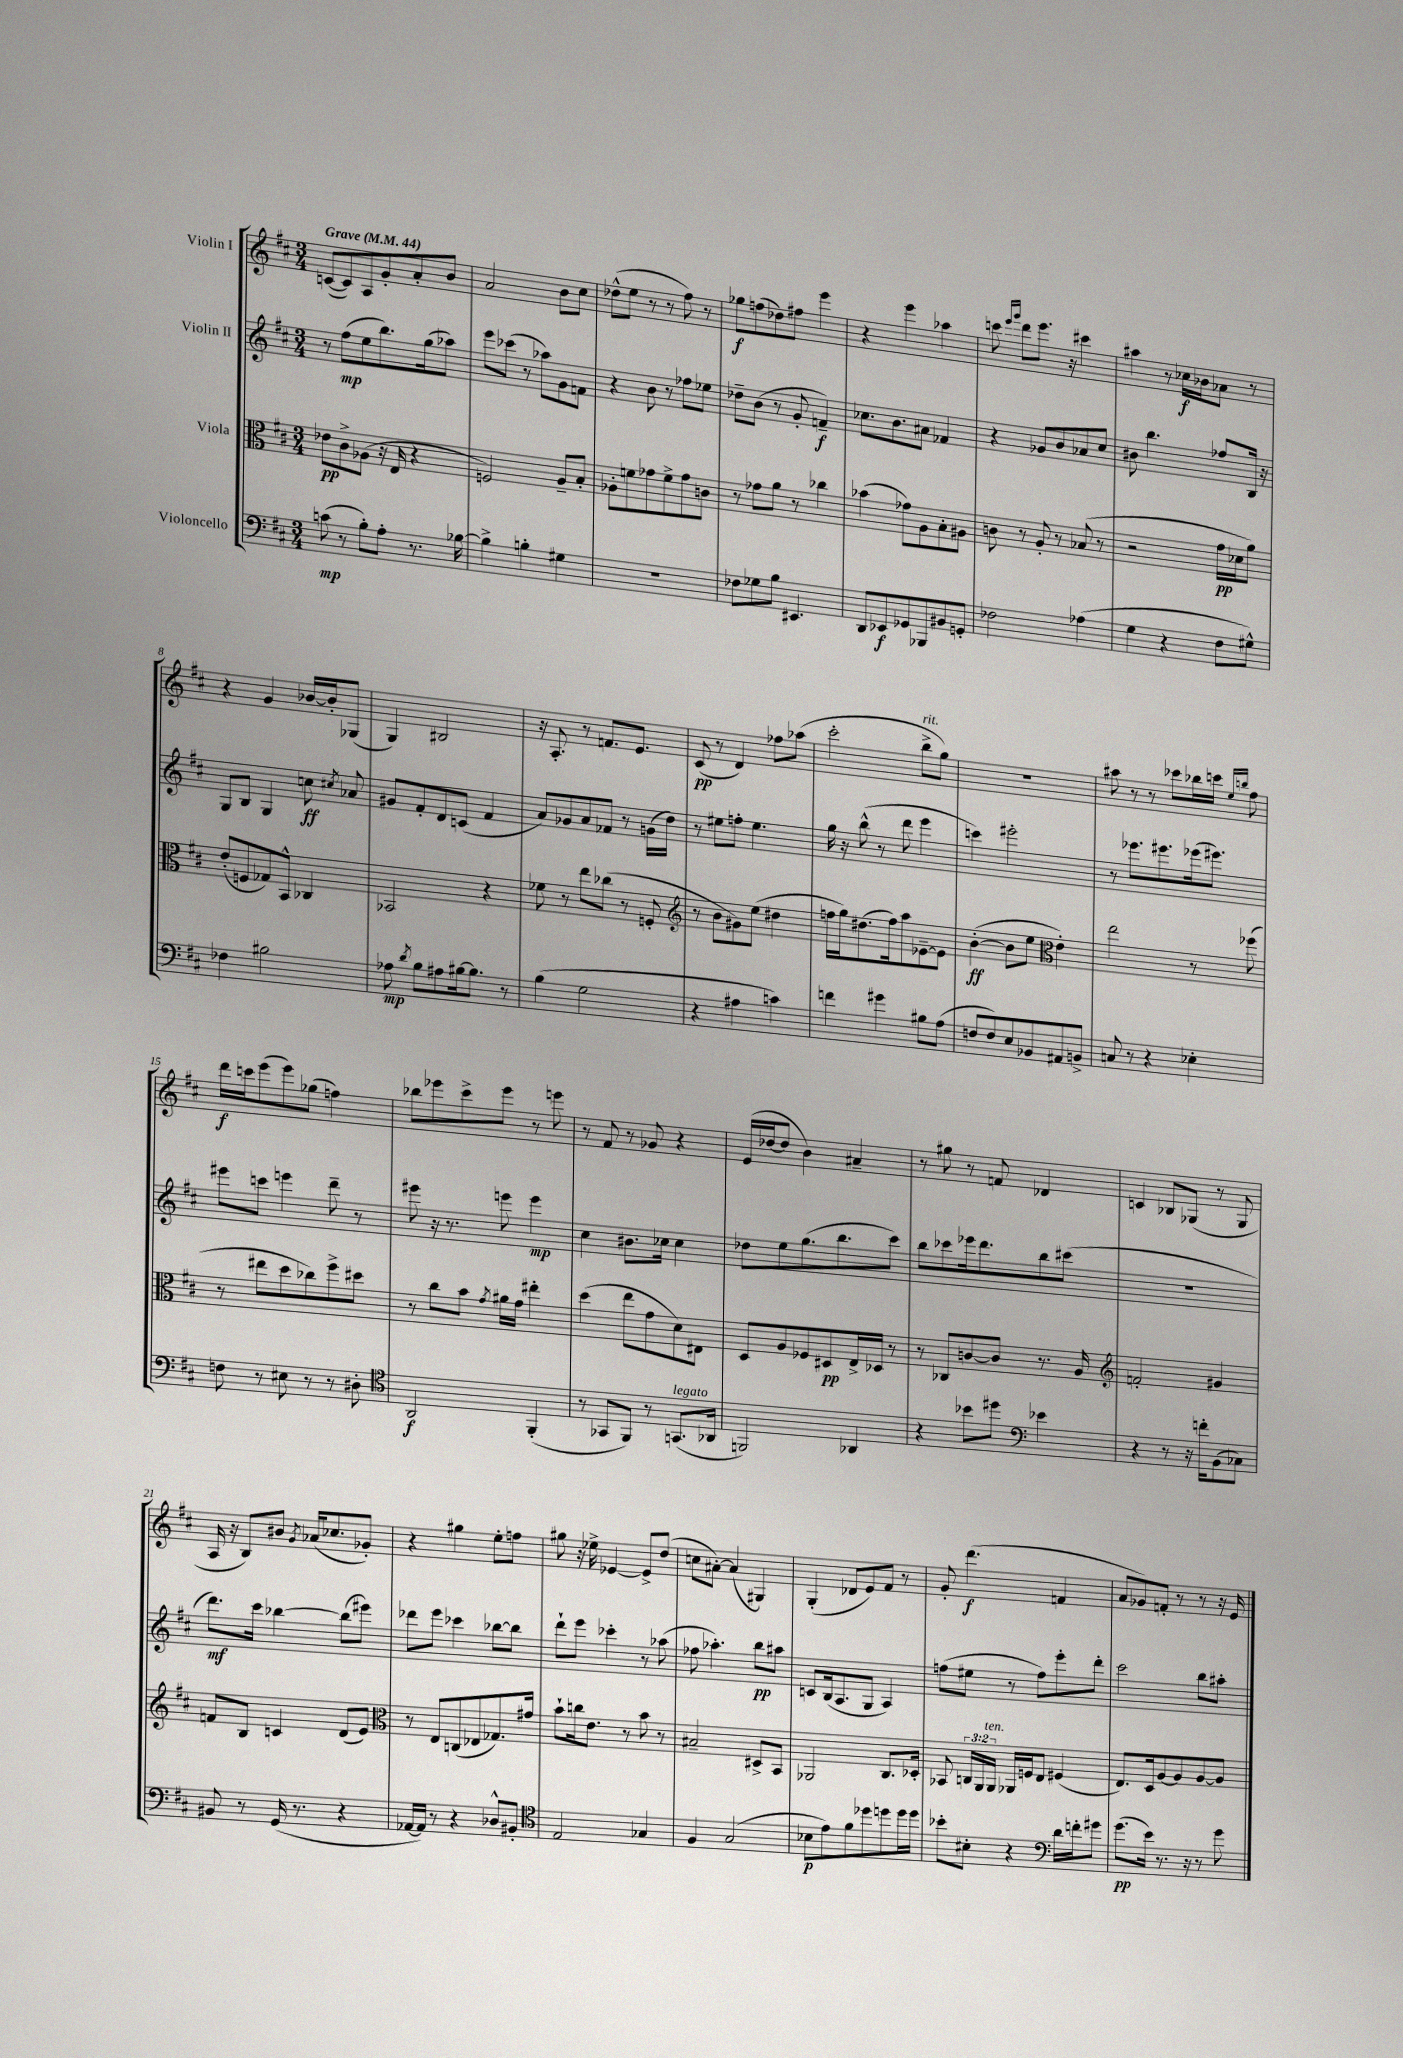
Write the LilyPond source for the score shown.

<<
\new StaffGroup <<
\new Staff = "s0" \with { instrumentName = "Violin I" } {
    \clef treble \key d \major \numericTimeSignature \time 3/4 \tempo "Grave" 4 = 44
    \autoBeamOff c'8[~( c'8) a8 g'8-. a'8-. b'8] |
    a'2 b'8[ cis''8] |
    des''8[-^( e''8] r8 r8 fis''8) r8 |
    ges''8[\f f''8( des''8) fis''8] e'''4 |
    r4 e'''4 aes''4 |
    c'''8 \grace { e'''16[ g'''16] } d'''8[ e'''8.] r16 cis'''4 |
    ais''4 r8 ces''16[\f bes'16 aes'8] r8 |
    r4 g'4 bes'16[~ bes'16-. ges8]( |
    g4) bis2 |
    r16 a8.-. r8 f'8.[ e'8.] |
    cis'8\pp( r8 d'4) fes''8[ aes''8]( |
    cis'''2-. b''8[->^\markup { \italic "rit." } g''8]) |
    R2. |
    ais''8 r8 r8 ces'''8[ bes''16 c'''16] \grace { e''16[ b''16] } fis''8 |
    d'''16[\f c'''16 e'''8( e'''8) ges''8]( f''4) |
    bes''8[ ees'''8 cis'''8-> ees'''8] r8 e'''8 |
    r8 fis'8 r8 ges'8 r4 |
    e'16[( des''16~ des''8] b'4) ais'4-- |
    r8 gis''8 r8 f'8 des'4 |
    c'4 bes8[ ges8]( r8 ges8 |
    a16 r16 b8[) bis'8] \acciaccatura { g'8 } aes'16[( ces''8. ges'8]-.) |
    r4 gis''4 e''8[-. f''8] |
    gis''8 r16 ees''16-> ees'4~ ees'8[-> d''8]( |
    c''8[ ais'8]~-.) ais'4( gis4) |
    g4-.( des'8[ e'8) fis'8] r8 |
    g'8-. d'''4.\f( f'4 |
    a'8[ ges'8) f'8]-. r8 r8 r16 e'16 \bar "|." |
}
\new Staff = "s1" \with { instrumentName = "Violin II" } {
    \clef treble \key d \major \numericTimeSignature \time 3/4
    \autoBeamOff r8 fis''8[\mp( e''8 b''8.) g''16( aes''8]) |
    e'''8[ ces'''8]( r8 aes''8[) g'8 f'8] |
    r4 b'8 r8 fes''8[ ees''8] |
    des''8[-- b'8]( r8 g'8-. f'4--\f) |
    ces''8.[ b'8. ais'8] fes'4 |
    r4 ges'8[ b'8 aes'8 cis''8] |
    bis'8 b''4. fes''8[ b16] r16 |
    g8[ b8] g4 c''8\ff \acciaccatura { cis''8 } aes'8 |
    gis'8[ fis'8-. d'8 c'8]( fis'4 |
    a'8[) ges'8 a'8 fes'8] r8 g'16[( d''16]) |
    r8 eis''8[ f''8]-. eis''4. |
    g''16 r16 b''8-^( r8 d'''8 e'''4 |
    c'''4) eis'''2-. |
    r8 ees'''8.[ eis'''8. ees'''16( eis'''8.]) |
    eis'''8[ c'''8] e'''4 d'''8-- r8 |
    eis'''8 r16 r8. e'''8 e'''4\mp |
    cis''4 bis'8.[ ces''16] ces''4 |
    des''8[ e''8 g''8.( b''8. cis'''8]) |
    b''8[ ces'''8 ees'''16 d'''8. b''8 cis'''8]( |
    R2. |
    d'''8.[\mf) cis'''16] bes''4~ bes''8[( eis'''8]) |
    des'''8[ e'''8] ces'''4 bes''8[~ bes''8] |
    d'''8[-! e'''8] ces'''4-. r8 aes''8( |
    fes''8 aes''4.-.) b''8[\pp ais''8] |
    c'8[ b16( a8. g8] a4) |
    f''8[( eis''8] r8 f''8[) e'''8-. d'''8]-. |
    cis'''2 b''8[ ais''8]-. \bar "|." |
}
\new Staff = "s2" \with { instrumentName = "Viola" } {
    \clef alto \key d \major \numericTimeSignature \time 3/4 \override Staff.TupletNumber.text = #tuplet-number::calc-fraction-text
    \autoBeamOff ees'8[\pp cis'8-> aes8]( r16 e16 r4 |
    f2) a8[-- b8]-. |
    aes8[-. f'8 ges'8 f'8-> ges'8 c'8] |
    r8 ges'8[ a'8] r8 ces''4 |
    bes'4( ges'8[) a8 b8-. ais8] |
    c'8 r8 a8-. r8 bes8( r8 |
    r2 g'16[\pp des'16 a'8]) |
    e'8[-.( f8 ges8) b,8]-^ ces4 |
    bes,2 r4 |
    fes'8 r8 e''8[ ces''8]( r8 f8-. |
    \clef treble r8 b'8[ gis'8) e''8]( dis''4 |
    f''16[ g''16) dis''8.( f''16) a''8 ees'8~-- ees'8] |
    b'4~-.\ff( b'8[ e''8] \clef alto e'4-.) |
    e''2 r8 fes''8( |
    r8 eis''8[ d''8 ces''8) fis''8-> dis''8] |
    r8 cis''8[ b'8] \acciaccatura { g'8 } ais'16[ g'16] eis''4-. |
    d''4( e''8[ g'8 d'8) eis8] |
    d8[ a8 fes8 dis8\pp e16-> des16] r8 |
    r8 ces8[ c'8~ c'8] r8. a16 |
    \clef treble f'2-. gis'4 |
    f'8[ b8] c'4 d'8[( e'8]) |
    \clef alto r8 e8[ c8( ees8 ges8.) gis'16] |
    b'8[-! c''16 e'8.] r8 b'8 r8 |
    bis2-- dis8[-> b,8] |
    aes,2 cis8.[ des16]-. |
    bes,8 \tuplet 3/2 { c16[ a,16 a,16]^\markup { \italic "ten." } } aes,16[ f16 e8] fis4( |
    e8.[) d16 a8~ a8 a8~ a8] \bar "|." |
}
\new Staff = "s3" \with { instrumentName = "Violoncello" } {
    \clef bass \key d \major \numericTimeSignature \time 3/4
    \autoBeamOff c'8\mp( r8 b8[-.) a8]-. r8. bes16~ |
    bes4-> b4-. gis4 |
    R2. |
    fes8[ ges8 b8] eis,4. |
    d,8[ ees,8\f ges,8 bes,,8 bis,8 g,8]-. |
    fes2 aes4( |
    g4 r4 fis8[ gis8]-^) |
    fes4 bis2 |
    aes8\mp \acciaccatura { d'8 } b8[ ais8 bis16~ bis8.] r8 |
    b4( g2 |
    r4 ais4 c'4) |
    f'4 gis'4 bis8[ a8]( |
    f8[ f8) e8 bes,8 ais,8 b,8]-> |
    c8 r8 r4 ees4-. |
    f8 r8 eis8 r8 r8 dis8-. |
    \clef tenor a,2\f fis,4-.( |
    r8 ges,8[ fis,8]) r8 g,8.[^\markup { \italic "legato" }( aes,16] |
    f,2) aes,4 |
    r4 bes'8[ dis''8] \clef bass ees'4 |
    r4 r8 r16 f'16[-. b,8( ces8]) |
    bis,8 r8 g,16( r8. r4 |
    aes,16[~ aes,16]) r8 r4 des8[-^ bis,8]-. |
    \clef tenor e2 ges4 |
    fis4 g2( |
    bes8[\p e'8) fis'8 des''8 d''8 d''16 d''16] |
    bes'8[-. bis8]-. r4 \clef bass d'16[ f'16-. gis'8] |
    g'8.[\pp( e'16]) r8. r16 r8 g'8 \bar "|." |
}
>>
>>
